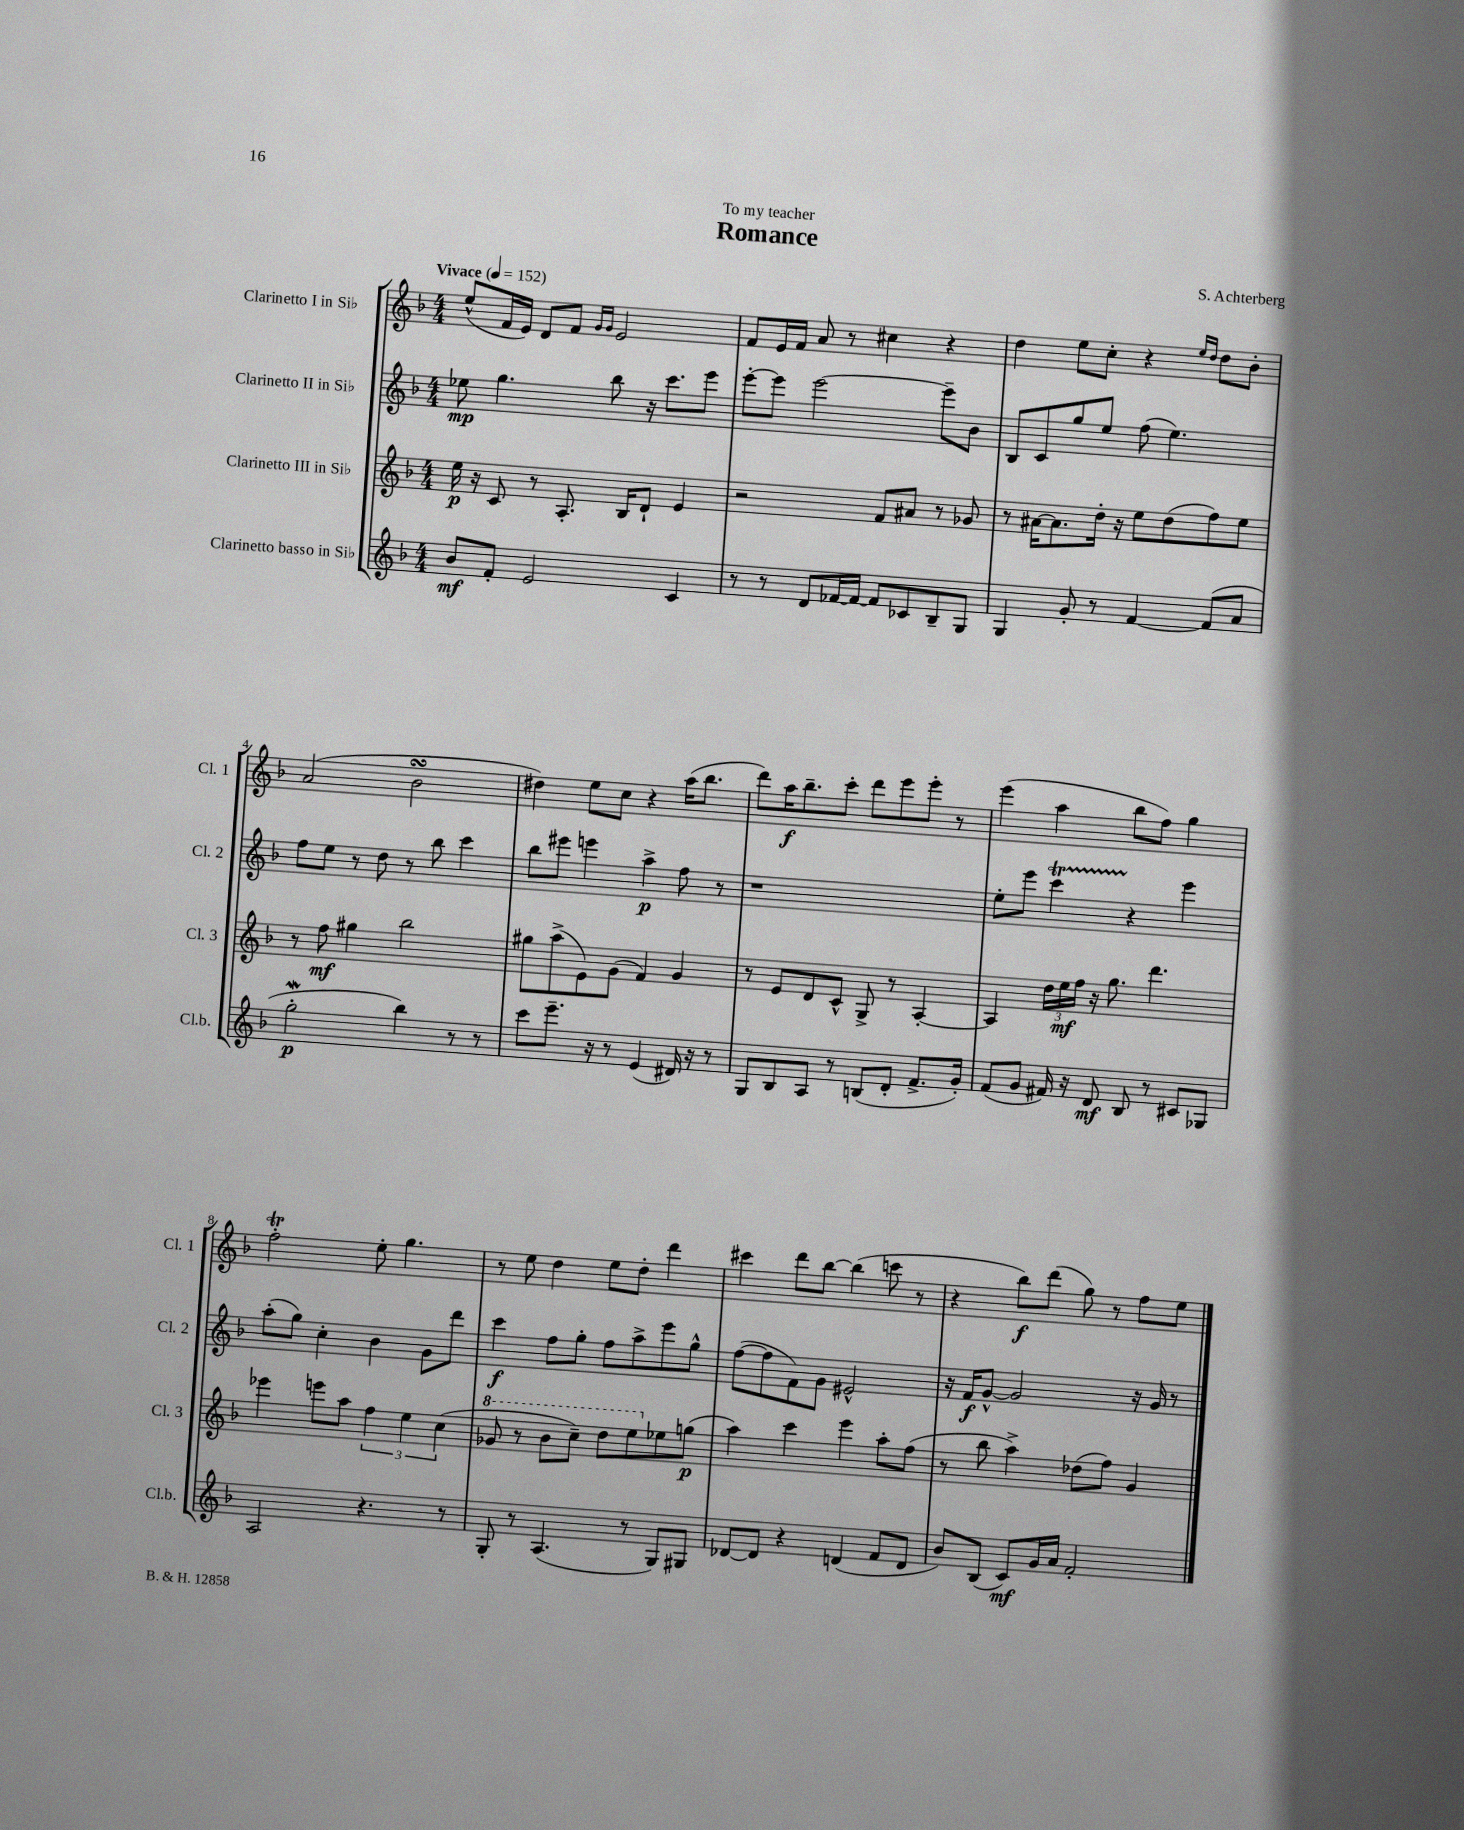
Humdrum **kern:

**kern	**kern	**kern	**kern
*staff4	*staff3	*staff2	*staff1
*clefG2	*clefG2	*clefG2	*clefG2
*k[b-]	*k[b-]	*k[b-]	*k[b-]
*M4/4	*M4/4	*M4/4	*M4/4
*MM152	*MM152	*MM152	*MM152
8b-/L	16ee\	8ee-\	(8ee^^/L
.	16r	.	.
8f'/J	8c/	4.gg\	16f/L
.	.	.	16e/JJ)
2e/	8r	.	8d/L
.	8.A'/	.	8f/J
.	.	.	16qqg/LL
.	.	.	16qqg/JJ
.	.	8bb-\	2e/
.	16B-/LK	.	.
.	8d`/J	16r	.
.	.	8.ccc\L	.
4c/	4e/	.	.
.	.	8eee\J	.
=	=	=	=
8r	2r	[8eee'\L	8f/L
8r	.	8eee\]J	16e/L
.	.	.	16f/JJ
8d/L	.	[2eee\	8a/
[16f-/L	.	.	8r
16f-/_JJ	.	.	.
8f-/]L	8f/L	.	4cc#\
8c-/	8a#/J	.	.
8B-~/	8r	8eee~\]L	4r
8G/J	8g-/	8b-\J	.
=	=	=	=
4G/	8r	8B-/L	4dd\
.	[16a#\LK	8c/	.
.	8.a#\]	.	.
8g'/	.	8gg/	8ee\L
8r	16dd'\Jk	8ee/J	8cc'\J
.	16r	.	.
[4f/	8ee\L	(8ff\	4r
.	(8dd\	4.ee\)	.
.	.	.	16qqee/LL
.	.	.	16qqdd/JJ
(8f/]L	8ff\)	.	8dd\L
8a/J	8ee\J	.	8b-'\J
=	=	=	=
2gg'\	8r	8ff\L	(2a/
.	8ff\	8ee\J	.
.	4gg#\	8r	.
.	.	8dd\	.
4bb-\)	2bb-\	8r	2b-\
.	.	8bb-\	.
8r	.	4ccc\	.
8r	.	.	.
=	=	=	=
8ccc\L	8gg#\L	8bb-\L	4dd#\)
8.eee~\J	(8aa^\	8eee#\J	.
.	8e\)	4eee\	8ee\L
16r	.	.	.
8r	(8g\J	.	8cc\J
(4e/	4f/)	4aa^\	4r
16d#/)	4g/	8ff\	(16aa\LK
16r	.	.	8.bb-\J
8r	.	8r	.
=	=	=	=
8G/L	8r	1r	8ddd\L)
8B-/	8e/L	.	16aa\K
.	.	.	8.bb-~\
8A/J	8d/	.	.
8r	8c^^/J	.	8ccc'\J
(8B/L	8G^/	.	8ddd\L
8d'/J	8r	.	8eee\
8.f^/L	[4A'/	.	8eee'\J
.	.	.	8r
16g'/Jk)	.	.	.
=	=	=	=
(8f/L	4A/]	8ee'\L	(4eee\
8g/J	.	8eee\J	.
16f#/)	24dd\LL	4ccc\	4aa\
.	24ee\	.	.
16r	.	.	.
.	24ff\JJ	.	.
8d/	16r	.	.
.	8.gg\	.	.
8B-/	.	4r	8bb-\L
8r	4.ddd\	.	8ff\J)
8c#/L	.	4eee\	4gg\
8G-/J	.	.	.
=	=	=	=
2A/	4eee-\	(8aa'\L	2ff'\
.	.	8gg\J)	.
.	8eee\L	4cc'\	.
.	8aa\J	.	.
4.r	6ff\	4b-\	8ee'\
.	.	.	4.gg\
.	6ee\	.	.
.	.	8g\L	.
.	(6cc\	.	.
8r	.	8ddd\J	.
=	=	=	=
8G'/	8gg-/	4ccc\	8r
8r	8r	.	8ee\
(4.A/	8bb-\L	8ff\L	4dd\
.	8ccc~\J)	8gg'\J	.
.	8ddd\L	8ff\L	8ee\L
8r	8eee\	8aa^\	8dd'\J
8G/L)	8ee-\	8eee\	4ddd\
8G#/J	(8gg\J	8gg^^\J	.
=	=	=	=
[8d-/L	4aa\)	([8ff\L	4ccc#\
8d-/]J	.	8ff\]	.
4r	4ccc\	8f\)	8ddd\L
.	.	8g\J	[8bb-\J
(4d/	4eee\	2e#^^/	(4bb-\]
8f/L	8aa'\L	.	8ccc\
8d/J	(8ff\J	.	8r
=	=	=	=
8b-/L)	8r	16r	4r
.	.	16f/LK	.
(8B-/J	8bb-\	[8g^^/J	.
8c/L)	4aa^\)	2g/]	8bb-\L)
16g/L	.	.	(8ddd\J
16a/JJ	.	.	.
2f'/	(8dd-\L	.	8gg\)
.	8ff\J)	.	8r
.	4g/	16r	8ff\L
.	.	16g/	.
.	.	8r	8ee\J
==	==	==	==
*-	*-	*-	*-
